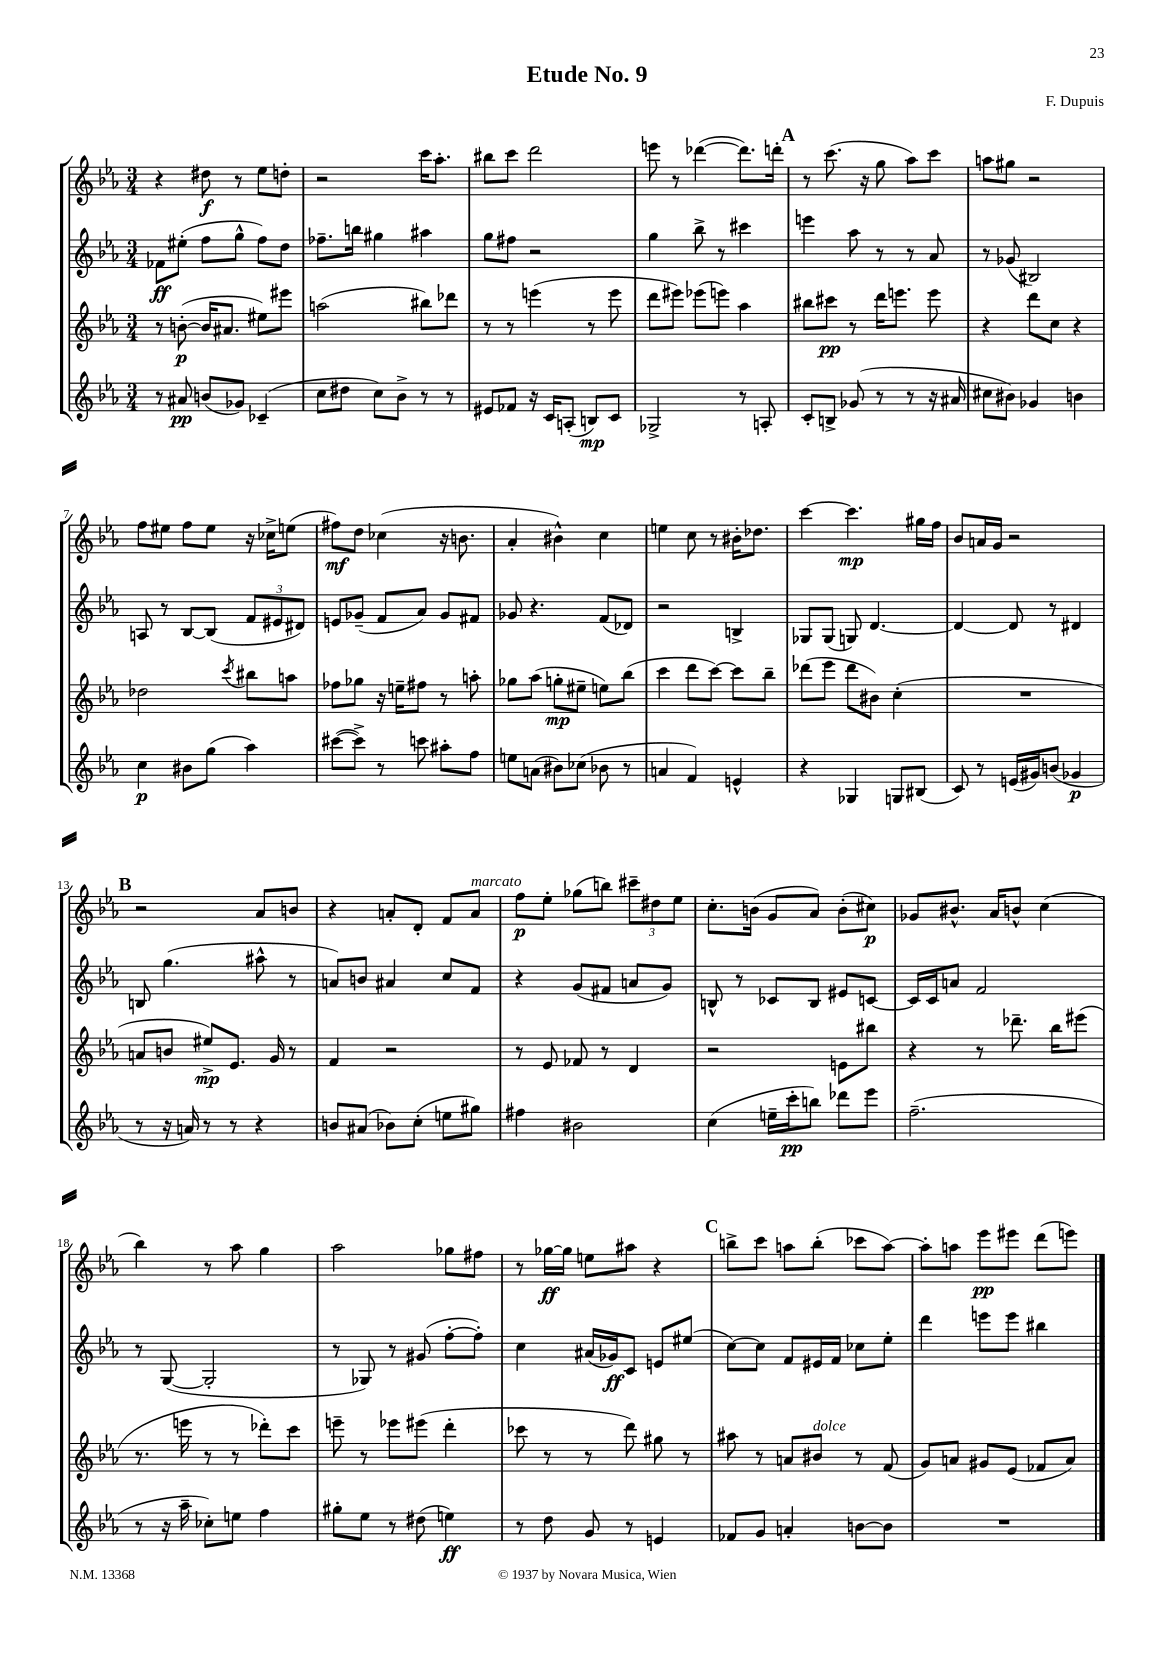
\header { title = "Etude No. 9" composer = "F. Dupuis" }
<<
\new StaffGroup <<
\new Staff = "s0" {
    \clef treble \key ees \major \numericTimeSignature \time 3/4
    \autoBeamOff r4 dis''8\f r8 ees''8[ d''8]-. |
    r2 c'''16[ aes''8.]-. |
    bis''8[ c'''8] d'''2 |
    e'''8 r8 des'''4~( des'''8.[) d'''16]-. |
    \mark \markup { \bold "A" } r8 c'''8.( r16 g''8 aes''8[) c'''8] |
    a''8[ gis''8] r2 |
    f''8[ eis''8] f''8[ eis''8] r16 ces''16[-> e''8]( |
    fis''8[\mf) d''8] ces''4( r16 b'8. |
    aes'4-. bis'4-^) c''4 |
    e''4 c''8 r8 bis'16[-. des''8.] |
    c'''4~ c'''4.\mp gis''16[ f''16] |
    bes'8[ a'16 g'16] r2 |
    \mark \markup { \bold "B" } r2 aes'8[ b'8] |
    r4 a'8[-. d'8]-. f'8[ a'8]^\markup { \italic "marcato" } |
    f''8[\p ees''8]-. ges''8[( b''8]) \tuplet 3/2 { cis'''8[-- dis''8 ees''8] } |
    c''8.[-. b'16]( g'8[ aes'8]) b'8[-.( cis''8]\p) |
    ges'8[ bis'8.]-^ aes'16[ b'8]-^ c''4( |
    bes''4) r8 aes''8 g''4 |
    aes''2 ges''8[ fis''8] |
    r8 ges''16[~\ff ges''16] e''8[ ais''8] r4 |
    \mark \markup { \bold "C" } b''8[-> c'''8] a''8[ b''8]-.( ces'''8[ a''8]~) |
    a''8[-. a''8] ees'''8[\pp eis'''8] d'''8[( e'''8]) \bar "|." |
}
\new Staff = "s1" {
    \clef treble \key ees \major \numericTimeSignature \time 3/4
    \autoBeamOff fes'8[\ff eis''8]-.( f''8[ g''8]-^ f''8[) d''8] |
    fes''8.[-- b''16] gis''4 ais''4 |
    g''8[ fis''8] r2 |
    g''4 bes''8-> r8 cis'''4 |
    \mark \markup { \bold "A" } e'''4 aes''8 r8 r8 aes'8 |
    r8 ges'8( bis2) |
    a8 r8 bes8[~ bes8]( \tuplet 3/2 { f'8[ eis'8 dis'8]) } |
    e'8[ ges'8]--( f'8[ aes'8]) ges'8[ fis'8] |
    ges'8 r4. f'8[( des'8]) |
    r2 b4-> |
    ges8[ ges8]( g8) d'4.~ |
    d'4~ d'8 r8 dis'4 |
    \mark \markup { \bold "B" } b8 g''4.( ais''8-^ r8 |
    a'8[) b'8] ais'4 c''8[ f'8] |
    r4 g'8[( fis'8] a'8[ g'8]) |
    b8-^ r8 ces'8[ b8] eis'8[ c'8]~ |
    c'16[ c'16 a'8] f'2 |
    r8 g8~( g2-. |
    r8 ges8) r8 gis'8( f''8[~-. f''8]-.) |
    c''4 ais'16[( ges'16\ff) c'8] e'8[ eis''8]( |
    \mark \markup { \bold "C" } c''8[~) c''8] f'8[ eis'16 f'16] ces''8[ ees''8]-. |
    d'''4 e'''8[ e'''8] bis''4 \bar "|." |
}
\new Staff = "s2" {
    \clef treble \key ees \major \numericTimeSignature \time 3/4
    \autoBeamOff r8 b'8~-.\p( b'16[ ais'8.] eis''8[) eis'''8] |
    a''2( bis''8[) des'''8] |
    r8 r8 e'''4( r8 e'''8 |
    d'''8[ eis'''8]) ees'''8[( e'''8]) aes''4 |
    \mark \markup { \bold "A" } bis''8[ cis'''8]\pp r8 d'''16[ e'''8.] e'''8 |
    r4 d'''8[ c''8] r4 |
    des''2 \acciaccatura { c'''8 } bis''8[ a''8] |
    fes''8[ ges''8] r16 e''16[-- fis''8] r8 a''8-. |
    ges''8[ aes''8]( g''8[-.\mp eis''8]-- e''8[) bes''8]( |
    c'''4 d'''8[ c'''8]~) c'''8[ bes''8]-- |
    des'''8[( ees'''8] des'''8[ bis'8]) c''4-.( |
    R2. |
    \mark \markup { \bold "B" } a'8[ b'8] eis''8[->\mp) ees'8.] g'16 r8 |
    f'4 r2 |
    r8 ees'8 fes'8 r8 d'4 |
    r2 e'8[ bis''8] |
    r4 r8 des'''8.-- bes''16[ eis'''8]( |
    r8. e'''16 r8 r8 des'''8[-.) c'''8] |
    e'''8-- r8 ees'''8[ eis'''8]( d'''4-. |
    ces'''8 r8 r8 d'''8) gis''8 r8 |
    \mark \markup { \bold "C" } ais''8 r8 a'8[ bis'8]^\markup { \italic "dolce" } r8 f'8( |
    g'8[) a'8] gis'8[ ees'8]( fes'8[ a'8]) \bar "|." |
}
\new Staff = "s3" {
    \clef treble \key ees \major \numericTimeSignature \time 3/4
    \autoBeamOff r8 ais'8\pp b'8[( ges'8]) ces'4--( |
    c''8[ dis''8] c''8[) bes'8]-> r8 r8 |
    eis'8[ fes'8] r16 c'16[ a8]-.( b8[\mp) c'8] |
    ges2-> r8 a8-. |
    \mark \markup { \bold "A" } c'8[-. b8]-> ges'8( r8 r8 r16 ais'16 |
    cis''8[ bis'8]) ges'4 b'4 |
    c''4\p bis'8[ g''8]( aes''4) |
    cis'''8[~( cis'''8]->) r8 c'''8 ais''8[-. f''8] |
    e''8[ a'8]( bis'8[) ces''8]( bes'8 r8 |
    a'4 f'4) e'4-^ |
    r4 ges4 g8[ bis8]( |
    c'8) r8 e'16[( gis'16) b'8]( ges'4\p |
    \mark \markup { \bold "B" } r8 r16 a'16) r8 r8 r4 |
    b'8[ ais'8]( bes'8[) c''8]-.( e''8[ gis''8]) |
    fis''4 bis'2 |
    c''4( e''16[-- c'''16-.\pp b''8]) des'''8[ ees'''8] |
    f''2.--( |
    r8 r16 aes''16-- ces''8[-.) e''8] f''4 |
    gis''8[-. ees''8] r8 dis''8( e''4\ff) |
    r8 d''8 g'8 r8 e'4 |
    \mark \markup { \bold "C" } fes'8[ g'8] a'4-. b'8[~ b'8] |
    R2. \bar "|." |
}
>>
>>
